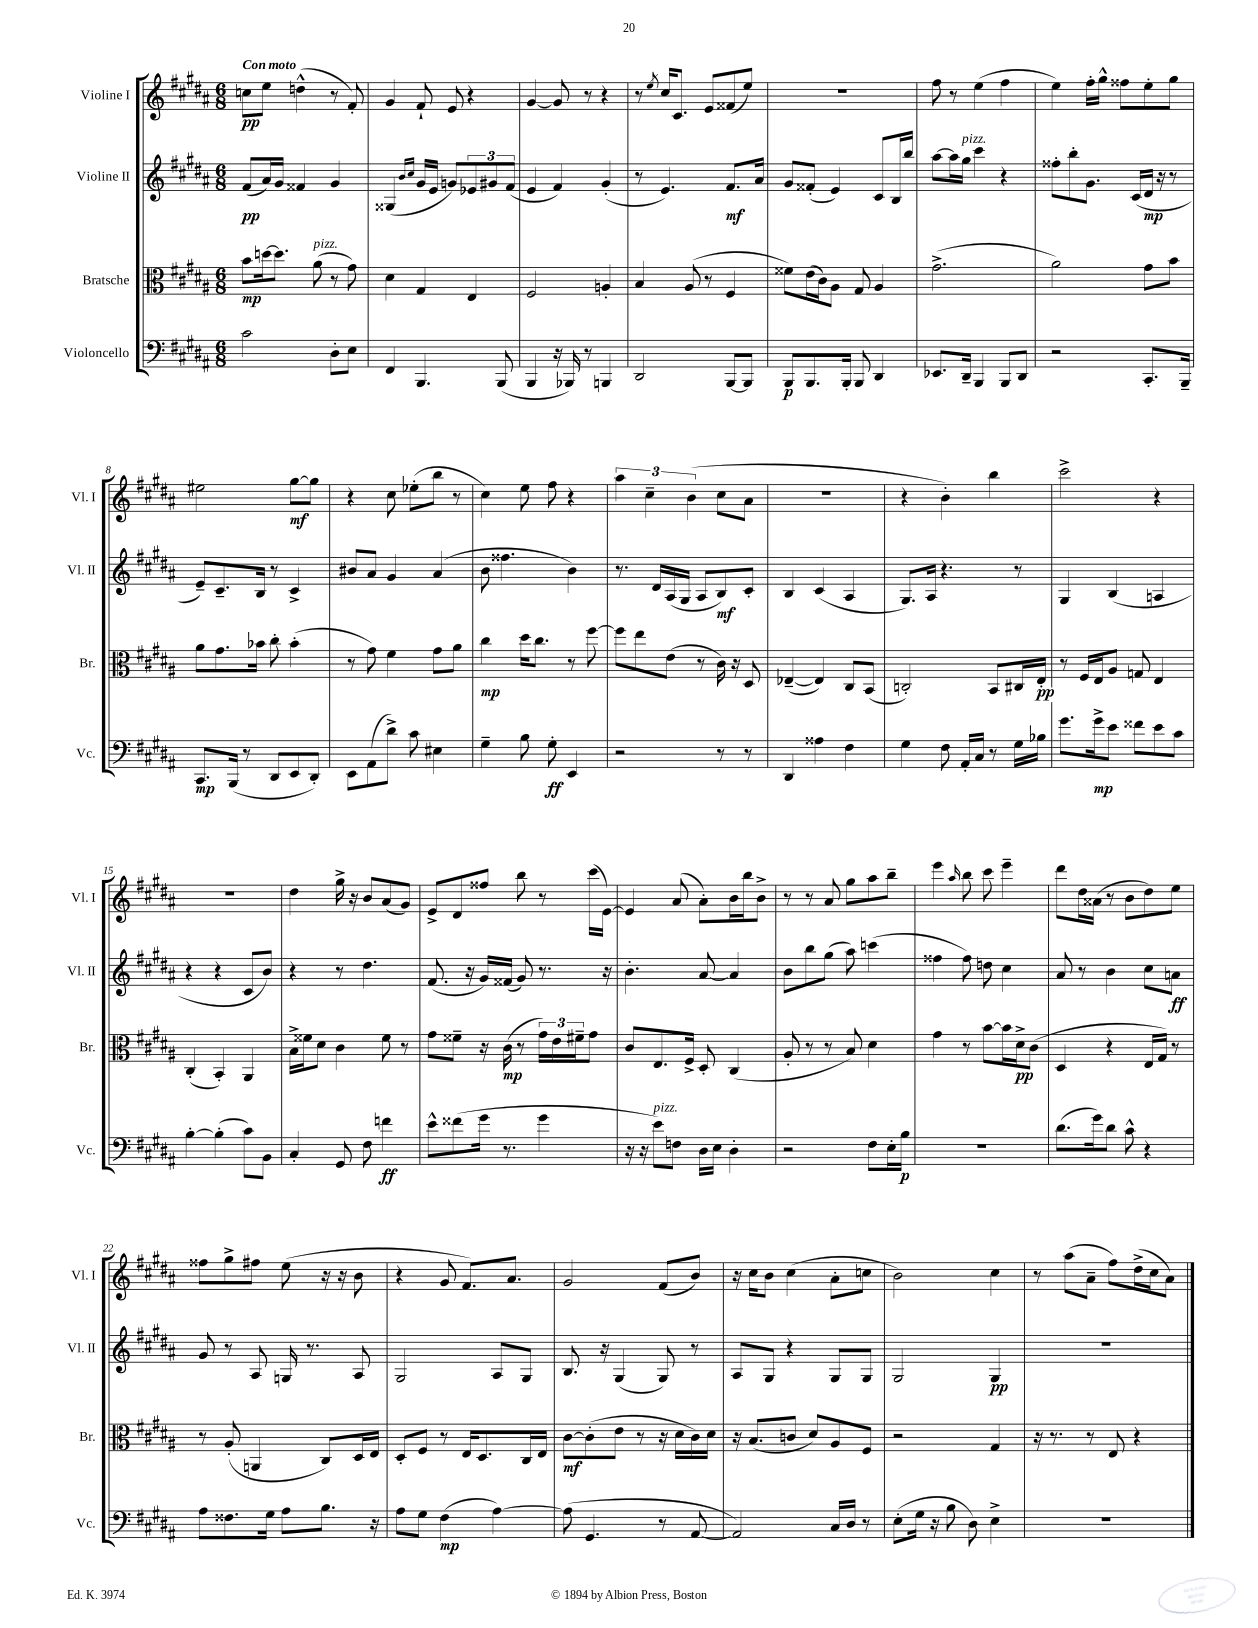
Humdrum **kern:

**kern	**kern	**kern	**kern
*staff4	*staff3	*staff2	*staff1
*clefF4	*clefC3	*clefG2	*clefG2
*k[f#c#g#d#a#]	*k[f#c#g#d#a#]	*k[f#c#g#d#a#]	*k[f#c#g#d#a#]
*M6/8	*M6/8	*M6/8	*M6/8
2c#	8b	(8f#	8cc
.	[16dd	16a#)	8ee
.	8.dd]	16g#	.
.	.	4f##	(4dd^^
.	(8a#	.	.
8D#'	8r	4g#	8r
8E	8g#)	.	8f#')
=	=	=	=
4FF#	4d#	(4G##	4g#
.	.	16qqb	.
.	.	16qqcc#	.
4.BBB	4G#	16g#	8f#`
.	.	16e	.
.	.	8g)	8e
.	4E	12e-	4r
.	.	12g#	.
(8BBB	.	.	.
.	.	(12f#	.
=	=	=	=
4BBB	2F#	4e	[4g#
16r	.	4f#)	8g#]
16BBB-)	.	.	.
8r	.	.	8r
4BBB	4A'	(4g#'	4r
=	=	=	=
2DD#	4B	8r	8r
.	.	.	8qee
.	.	4.e)	16cc#
.	.	.	8.c#
.	(8A#	.	.
.	8r	.	8e
[8BBB	4F#	8.f#	(8f##
8BBB]	.	.	8ee)
.	.	16a#	.
=	=	=	=
8BBB	8f##)	8g#	2.r
8.BBB	(16e	(8f##'	.
.	16c#)	.	.
.	8A#	4e)	.
16BBB'	.	.	.
8BBB	8G#	.	.
4DD#	4A#	8c#	.
.	.	16B	.
.	.	16bb	.
=	=	=	=
8.EE-	(2.g#^	[8aa#	8ff#
.	.	16aa#]	8r
16DD#~	.	16gg#	.
4BBB	.	4ccc#	(4ee
8BBB	.	4r	4ff#
8DD#	.	.	.
=	=	=	=
2r	2a#)	8ff##'	4ee)
.	.	8bb'	.
.	.	8.g#	16ff#'
.	.	.	16gg#^^
.	.	.	8ff##
.	.	(16c#	.
8.CC#'	8g#	16d#	8ee'
.	.	16r	.
.	8b	8r	8gg#
16BBB~	.	.	.
=	=	=	=
8.CC#	8a#	8e~)	2ee#
.	8.g#	8.c#~	.
(16BBB	.	.	.
8r	.	.	.
.	16b-	16B	.
8DD#	8cc#'	8r	.
8EE	(4b-'	4c#^	[8gg#
8DD#')	.	.	8gg#]
=	=	=	=
8EE	8r	8b#	4r
(8AA#	8g#)	8a#	.
8d#^)	4f#	4g#	8cc#
8c#	.	.	(8ee-'
4E#	8g#	(4a#	8bb
.	8a#	.	8r
=	=	=	=
4G#~	4cc#	8b	4cc#)
.	.	4.ff##	.
8B	16dd#	.	8ee
.	8.cc#	.	.
8G#'	.	.	8ff#
4EE	8r	4b)	4r
.	[8ff#	.	.
=	=	=	=
2r	8ff#]	8.r	6aa#
.	8ee	.	.
.	.	.	6cc#~
.	.	16d#	.
.	(8e	(16A#	.
.	.	16G#	.
.	.	.	(6b
.	8r	8A#	.
8r	16c#)	8B)	8cc#
.	16r	.	.
8r	8D#	8c#'	8a#
=	=	=	=
4DD#	([4E-~	4B	2.r
4A##	4E-])	(4c#	.
4F#	8C#	4A#	.
.	(8BB	.	.
=	=	=	=
4G#	2C')	8.G#)	4r
.	.	16A#	.
8F#	.	4.r	4b')
16AA#'	.	.	.
16C#	.	.	.
8r	8BB	.	4bb
16G#	16C#	8r	.
16B-	16E'	.	.
=	=	=	=
8.g#	8r	4G#	2ccc#^
.	16F#	.	.
16g#^	16E	.	.
8e	8A#	(4B	.
8f##	8G	.	.
8e	4E	4A	4r
8c#	.	.	.
=	=	=	=
[4B'	(4C#'	4r	2.r
(4B']	4BB')	4r	.
8c#)	4AA#	8c#	.
8BB	.	8b)	.
=	=	=	=
4C#'	16B^	4r	4dd#
.	16f##	.	.
.	8d#	.	.
8GG#	4c#	8r	16gg#^
.	.	.	16r
8F#	.	4.dd#	8b
4f	8f##	.	(8a#
.	8r	.	8g#)
=	=	=	=
8e^^	8g#	(8.f#	8e^
(8f##	8f##~	.	8d#
.	.	16r	.
16g#	16r	16g#)	8ff##
8.r	(16c#	(16f##	.
.	8r	8g#)	8bb
4g#	24g#)	8.r	8r
.	24e	.	.
.	24f#~	.	.
.	8g#	.	(16ccc#
.	.	16r	[16e)
=	=	=	=
16r	8c#	4.b'	4e]
16r	.	.	.
8e)	8.E	.	.
8F	.	.	(8a#
.	16F#^	.	.
16D#	8D#'	[8a#	8a#')
16E	.	.	.
4D#'	(4C#	4a#]	16b
.	.	.	16bb
.	.	.	8b^
=	=	=	=
2r	8A#'	8b	8r
.	8r	8bb	8r
.	8r	(8gg#	8a#
.	8B)	8aa#)	8gg#
8F#	4d#	(4ccc	8aa#
16E'	.	.	8bb~
16B	.	.	.
=	=	=	=
2.r	4g#	4ff##	4eee
.	.	.	16qqaa#
.	8r	8ff##)	8bb
.	[8b	8dd	8ccc#
.	16b]	4cc#	4eee~
.	16d#^	.	.
.	(8c#	.	.
=	=	=	=
(8.d#	4D#	8a#	8ddd#
.	.	8r	16dd#
16g#)	.	.	(16a##
8d#	4r	4b	8r
8c#^^	.	.	8b
4r	16E	8cc#	8dd#)
.	16G#)	.	.
.	8r	8a	8ee
=	=	=	=
8A#	8r	8g#	8ff##
8.F##	(8A#'	8r	8gg#^
.	4AA	8A#	8ff#
16G#	.	.	.
8A#	.	16G	(8ee
.	.	8.r	.
8.B	8C#)	.	16r
.	.	.	16r
.	16D#	8A#	8b
16r	16E	.	.
=	=	=	=
8A#	8D#'	2G#	4r
8G#	8F#	.	.
(4F#	8r	.	8g#
.	16E	.	8.f#)
.	8.D#	.	.
[4A#)	.	8A#	.
.	.	.	8.a#
.	16C#	8G#	.
.	16E	.	.
=	=	=	=
(8A#]	[8c#	8.B	2g#
4.GG#	(8c#']	.	.
.	.	16r	.
.	8e	(4G#	.
.	8r	.	.
8r	16r	8G#)	(8f#
.	16d#	.	.
[8AA#	16c#)	8r	8b)
.	16d#	.	.
=	=	=	=
2AA#])	16r	8A#	16r
.	(8.B	.	16cc#
.	.	8G#	8b
.	8c	4r	(4cc#
.	8d#)	.	.
16C#	8A#	8G#	8a#'
16D#	.	.	.
8r	8F#	8G#	8cc
=	=	=	=
(8E'	2r	2G#	2b)
16G#	.	.	.
16r	.	.	.
8B	.	.	.
8D#)	.	.	.
4E^	4G#	4G#	4cc#
=	=	=	=
2.r	16r	2.r	8r
.	8.r	.	.
.	.	.	(8aa#
.	8r	.	8a#~
.	8E	.	8ff#)
.	4r	.	(16dd#^
.	.	.	16cc#
.	.	.	8a#)
==	==	==	==
*-	*-	*-	*-
